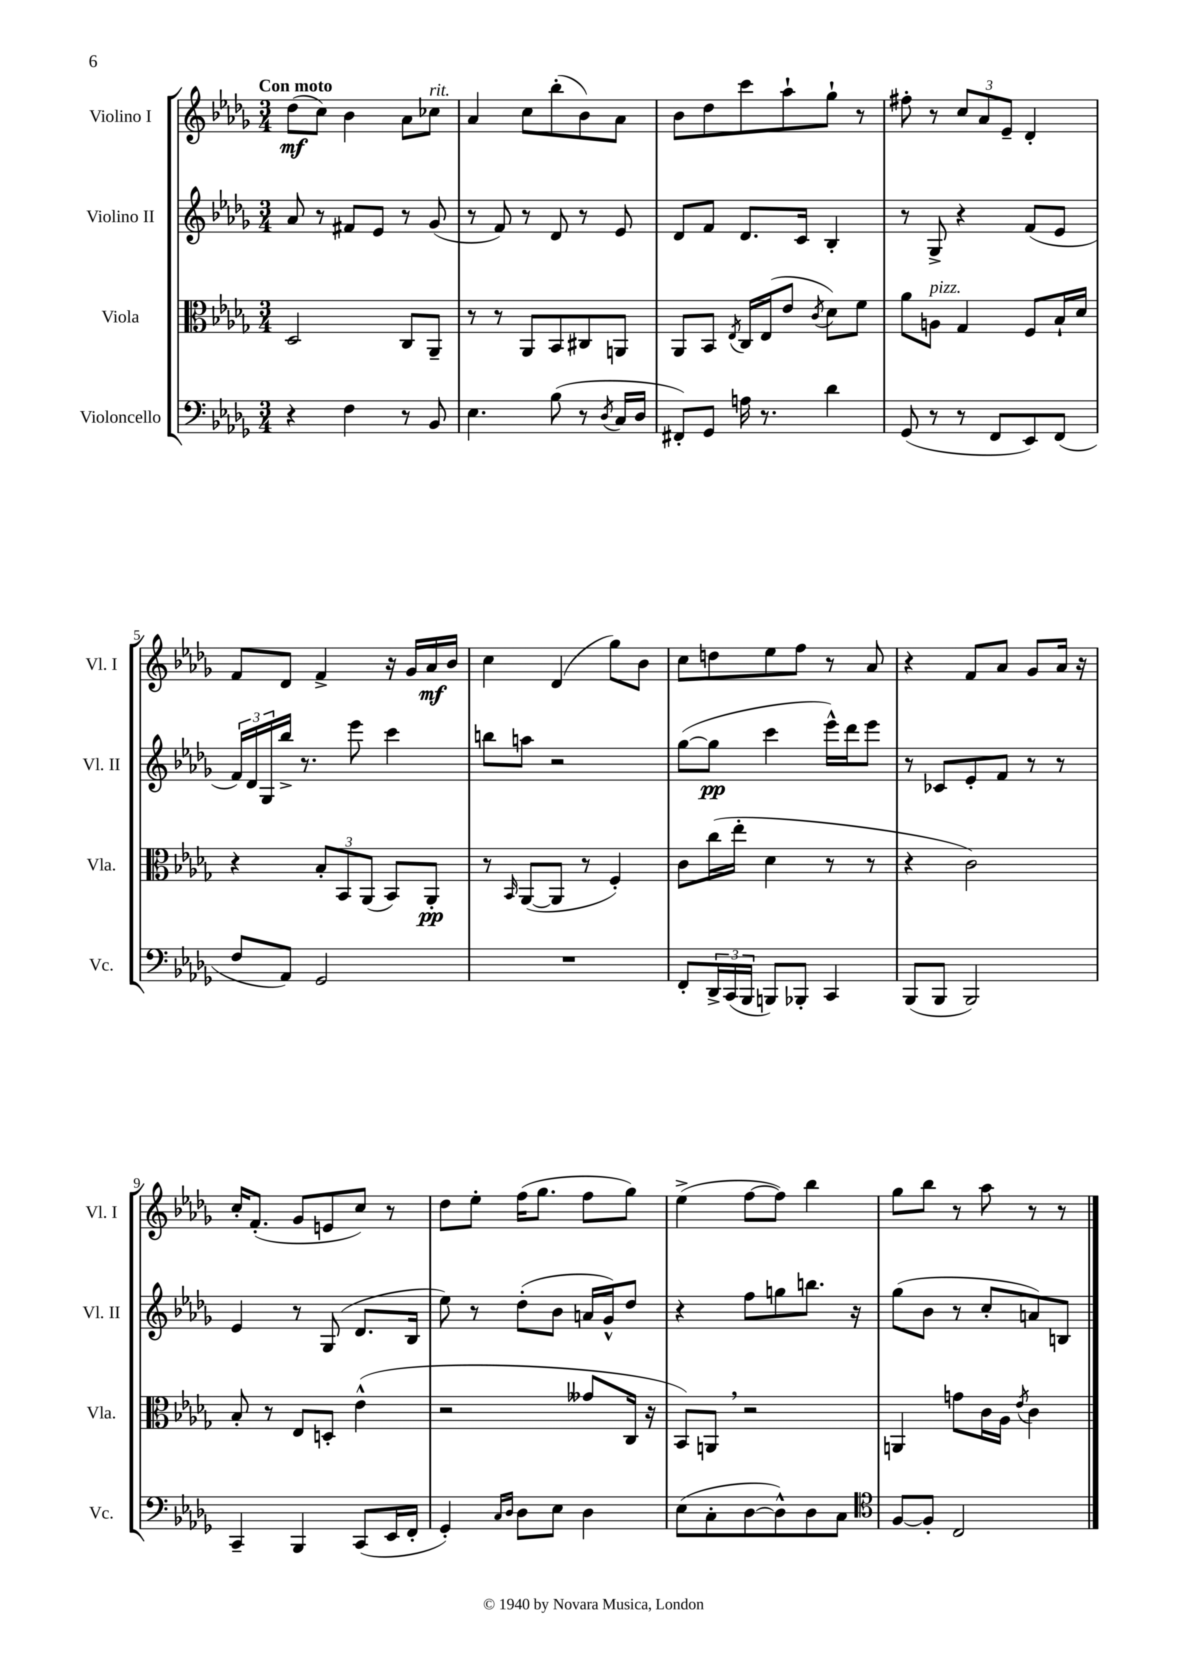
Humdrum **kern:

**kern	**kern	**dynam	**kern	**dynam	**kern	**dynam
*part4	*part3	*part3	*part2	*part2	*part1	*part1
*staff4	*staff3	*staff3	*staff2	*staff2	*staff1	*staff1
*I"Violoncello	*I"Viola	*	*I"Violino II	*	*I"Violino I	*
*I'Vc.	*I'Vla.	*	*I'Vl. II	*	*I'Vl. I	*
*clefF4	*clefC3	*	*clefG2	*	*clefG2	*
*k[b-e-a-d-g-]	*k[b-e-a-d-g-]	*	*k[b-e-a-d-g-]	*	*k[b-e-a-d-g-]	*
*M3/4	*M3/4	*	*M3/4	*	*M3/4	*
=1	=1	=1	=1	=1	=1	=1
!	!	!	!	!	!LO:TX:a:B:t=Con moto	!
4r	2D-/	.	8a-/	.	(8dd-\L	mf
.	.	.	8r	.	8cc\J)	.
4F\	.	.	8f#X/L	.	4b-\	.
.	.	.	8e-/J	.	.	.
8r	8C/L	.	8r	.	8a-\L	.
!	!	!	!	!	!LO:TX:a:i:t=rit.	!
8BB-/	8AA-~/J	.	(8g-/	.	8cc-X\J	.
=2	=2	=2	=2	=2	=2	=2
4.E-\	8r	.	8r	.	4a-/	.
.	8r	.	8f/)	.	.	.
.	8AA-/L	.	8r	.	8cc\L	.
(8B-\	8BB-/	.	8d-/	.	(8bb-'\	.
8r	8C#X/	.	8r	.	8b-\)	.
8qD-/	.	.	.	.	.	.
16C/LL	8AAn/J	.	8e-/	.	8a-\J	.
16D-/JJ	.	.	.	.	.	.
=3	=3	=3	=3	=3	=3	=3
8FF#X'/L)	8AA-/L	.	8d-/L	.	8b-\L	.
8GG-/J	8BB-/J	.	8f/J	.	8dd-\	.
.	8qE-/	.	.	.	.	.
16An\	16C/LL	.	8.d-/L	.	8ccc\	.
8.r	(16E-/J	.	.	.	.	.
.	8e-/J	.	.	.	8aa-`\	.
.	.	.	16c/Jk	.	.	.
.	8qc/	.	.	.	.	.
4d-\	8d-\L)	.	4B-'/	.	8gg-`\J	.
.	8f\J	.	.	.	8r	.
=4	=4	=4	=4	=4	=4	=4
(8GG-/	8a-\L	.	8r	.	8ff#X'\	.
!	!LO:TX:a:i:t=pizz.	!	!	!	!	!
8r	8An\J	.	8G-^/	.	8r	.
8r	4G-/	.	4r	.	12cc/L	.
.	.	.	.	.	12a-/	.
8FF/L	.	.	.	.	.	.
.	.	.	.	.	12e-~/J	.
8EE-/)	8F/L	.	(8f/L	.	4d-'/	.
(8FF/J	16B-`/L	.	8e-/J	.	.	.
.	16d-/JJ	.	.	.	.	.
!!LO:LB:g=z
=5	=5	=5	=5	=5	=5	=5
8F/L	4r	.	24f/LL)	.	8f/L	.
.	.	.	24d-/	.	.	.
.	.	.	24G-/	.	.	.
8AA-/J)	.	.	16bb-^/JJ	.	8d-/J	.
.	.	.	8.r	.	.	.
2GG-/	12B-'/L	.	.	.	4f^/	.
.	12BB-/	.	.	.	.	.
.	.	.	8eee-\	.	.	.
.	(12AA-/J	.	.	.	.	.
.	8BB-/L)	.	4ccc\	.	16r	.
.	.	.	.	.	16g-/LL	.
.	8AA-'/J	pp	.	.	16a-/	mf
.	.	.	.	.	16b-/JJ	.
=6	=6	=6	=6	=6	=6	=6
2.r	8r	.	8bbn\L	.	4cc\	.
.	16qqBB-/	.	.	.	.	.
.	([8AA-/L	.	8aan\J	.	.	.
.	8AA-/J]	.	2r	.	(4d-/	.
.	8r	.	.	.	.	.
.	4F'/)	.	.	.	8gg-\L)	.
.	.	.	.	.	8b-\J	.
=7	=7	=7	=7	=7	=7	=7
8FF'/L	8c\L	.	([8gg-\L	.	8cc\L	.
24DD-^/L	(16cc\L	.	8gg-\J]	pp	8ddn\	.
(24CC/	.	.	.	.	.	.
.	16ee-'\JJ	.	.	.	.	.
24BBB-/JJ	.	.	.	.	.	.
8BBBn/L)	4d-\	.	4ccc\	.	8ee-\	.
8BBB-X'/J	.	.	.	.	8ff\J	.
4CC/	8r	.	16eee-^^\LL)	.	8r	.
.	.	.	16ddd-\J	.	.	.
.	8r	.	8eee-\J	.	8a-/	.
=8	=8	=8	=8	=8	=8	=8
(8BBB-/L	4r	.	8r	.	4r	.
8BBB-/J	.	.	8c-X/L	.	.	.
2BBB-/)	2c\)	.	8e-'/	.	8f/L	.
.	.	.	8f/J	.	8a-/J	.
.	.	.	8r	.	8g-/L	.
.	.	.	8r	.	16a-/Jk	.
.	.	.	.	.	16r	.
!!LO:LB:g=z
=9	=9	=9	=9	=9	=9	=9
4CC~/	8B-'/	.	4e-/	.	16cc'/KL	.
.	.	.	.	.	(8.f'/J	.
.	8r	.	.	.	.	.
4BBB-/	8E-/L	.	8r	.	8g-/L	.
.	8Dn'/J	.	(8G-/	.	8en/	.
(8CC/L	(4e-^^\	.	8.d-/L	.	8cc/J)	.
16EE-/L	.	.	.	.	8r	.
16FF'/JJ	.	.	16B-/Jk	.	.	.
=10	=10	=10	=10	=10	=10	=10
4GG-'/)	2r	.	8ee-\)	.	8dd-\L	.
.	.	.	8r	.	8ee-'\J	.
16qqC/LL	.	.	.	.	.	.
16qqD-/JJ	.	.	.	.	.	.
8D-\L	.	.	(8dd-'\L	.	(16ff\KL	.
.	.	.	.	.	8.gg-\J	.
8E-\J	.	.	8b-\J	.	.	.
4D-\	8g--X/L	.	16an/LL	.	8ff\L	.
.	.	.	16g-^^/J)	.	.	.
.	16C/Jk	.	8dd-/J	.	8gg-\J)	.
.	16r	.	.	.	.	.
=11	=11	=11	=11	=11	=11	=11
(8E-\L	8BB-/L)	.	4r	.	(4ee-^\	.
8C'\	8AAn,/J	.	.	.	.	.
[8D-\	2r	.	8ff\L	.	[8ff\L	.
8D-^^\])	.	.	8ggn\	.	8ff\J])	.
8D-\	.	.	8.bbn\J	.	4bb-\	.
8C\J	.	.	.	.	.	.
.	.	.	16r	.	.	.
=12	=12	=12	=12	=12	=12	=12
*clefC4	*	*	*	*	*	*
[8F/L	4AAn/	.	(8gg-\L	.	8gg-\L	.
8F'/J]	.	.	8b-\J	.	8bb-\J	.
2C/	8gn\L	.	8r	.	8r	.
.	16c\L	.	8cc'/L	.	8aa-\	.
.	16A-\JJ	.	.	.	.	.
.	8qe-/	.	.	.	.	.
.	4c\	.	8an/)	.	8r	.
.	.	.	8Bn/J	.	8r	.
==	==	==	==	==	==	==
*-	*-	*-	*-	*-	*-	*-
